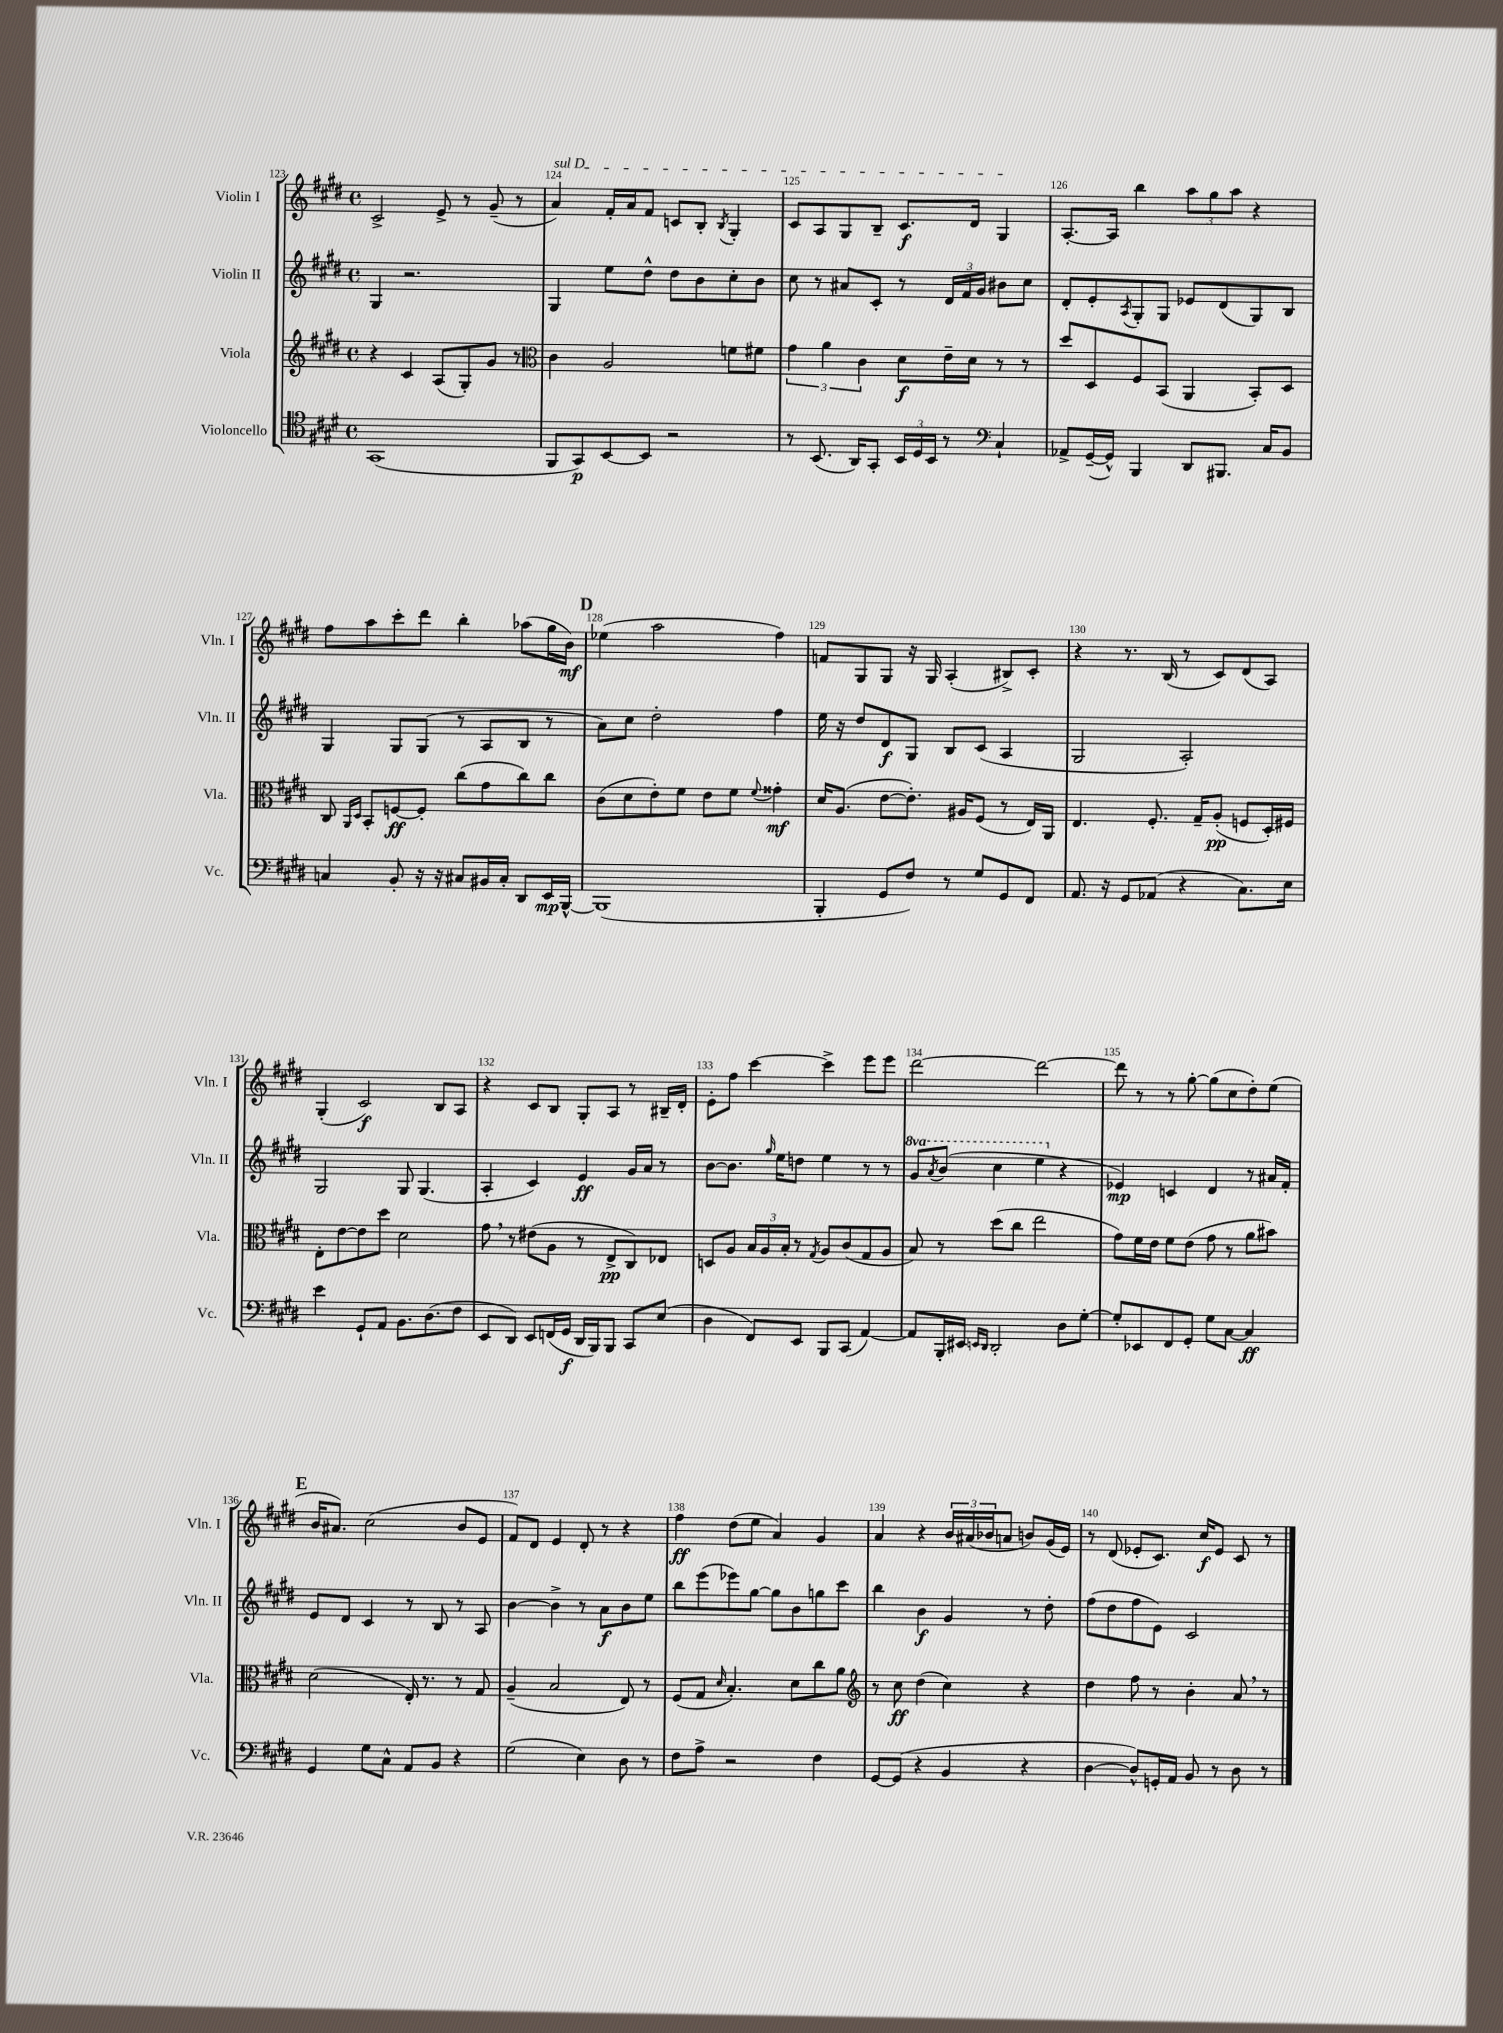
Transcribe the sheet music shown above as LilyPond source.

<<
\new StaffGroup <<
\new Staff = "s0" \with { instrumentName = "Violin I" shortInstrumentName = "Vln. I" } {
    \clef treble \key e \major \defaultTimeSignature \time 4/4
    cis'2-> e'8-> r8 gis'8--( r8 |
    \once \override TextSpanner.bound-details.left.text = \markup { \italic "sul D" } a'4\startTextSpan) fis'16-. a'16 fis'8 c'8 b8-. \acciaccatura { b8 } gis4-. |
    cis'8 a8 gis8 b8-- cis'8.\f dis'16 gis4\stopTextSpan |
    a8.~-. a16 b''4 \tuplet 3/2 { a''8 gis''8 a''8 } r4 |
    fis''8 a''8 cis'''8-. dis'''8 b''4-. aes''8( gis''16 b'16\mf) |
    \mark \markup { \bold "D" } ees''4( a''2 fis''4) |
    f'8 gis8 gis8 r16 gis16 a4-.( bis8->) cis'8-. |
    r4 r8. b16( r8 cis'8) dis'8( a8) |
    gis4-.( cis'2\f) b8 a8 |
    r4 cis'8 b8 gis8-. a8 r8 bis16-- dis'16-. |
    e'8-. fis''8 cis'''4~ cis'''4-> e'''8 e'''8 |
    dis'''2~ dis'''2~ |
    dis'''8 r8 r8 gis''8~-. gis''8( cis''8 dis''8-.) e''8( |
    \mark \markup { \bold "E" } b'16 ais'8.) cis''2( b'8 e'8 |
    fis'8) dis'8 e'4 dis'8-. r8 r4 |
    fis''4\ff dis''8( e''8 a'4) gis'4 |
    a'4 r4 \tuplet 3/2 { b'16 ais'16( bes'16 } a'8 b'8) gis'16( e'16) |
    r8 dis'8( ees'8-. cis'8.) cis''16\f ees'8 cis'8 r8 \bar "|." |
}
\new Staff = "s1" \with { instrumentName = "Violin II" shortInstrumentName = "Vln. II" } {
    \clef treble \key e \major \defaultTimeSignature \time 4/4 \set Staff.ottavationMarkups = #ottavation-simple-ordinals
    gis4 r2. |
    gis4 e''8 dis''8-^ dis''8 b'8 cis''8-. b'8 |
    cis''8 r8 ais'8 cis'8-. r8 \tuplet 3/2 { dis'16 fis'16 gis'16 } bis'8 cis''8 |
    dis'8-. e'8-. \acciaccatura { a8 } gis8-. gis8 ees'8 dis'8( gis8) b8 |
    gis4 gis8 gis8( r8 a8 b8 r8 |
    \mark \markup { \bold "D" } a'8) cis''8 dis''2-. fis''4 |
    e''16 r16 dis''8 dis'8\f gis8 b8 cis'8( a4 |
    gis2 a2-.) |
    gis2 gis8 gis4.( |
    a4-. cis'4) e'4\ff gis'16 a'16 r8 |
    b'8~ b'8. \grace { gis''16 } e''16 d''8 e''4 r8 r8 |
    \ottava #1 gis''8 \acciaccatura { a''8 } b''8( cis'''4 e'''4 \ottava #0 r4 |
    ees'4\mp) c'4 dis'4 r8 ais'16 fis'16-. |
    \mark \markup { \bold "E" } e'8 dis'8 cis'4 r8 b8 r8 a8 |
    b'4~ b'4-> r8 a'8\f b'8 e''8 |
    b''8 e'''8( ees'''8) gis''8~ gis''8 b'8 g''8 cis'''8 |
    b''4 b'4\f gis'4 r8 dis''8-. |
    fis''8( dis''8 fis''8 e'8) cis'2 \bar "|." |
}
\new Staff = "s2" \with { instrumentName = "Viola" shortInstrumentName = "Vla." } {
    \clef treble \key e \major \defaultTimeSignature \time 4/4
    r4 cis'4 a8( gis8-.) gis'8 r8 |
    \clef alto cis'4 a2 f'8 fis'8 |
    \tuplet 3/2 { gis'4 a'4 cis'4 } dis'8\f e'16-- dis'16 r8 r8 |
    dis''8 dis8 fis8 b,8( a,4 b,8-.) dis8 |
    cis8 \grace { a,16 dis16 } b,8-. f8~\ff f8-. cis''8( gis'8 cis''8) cis''8 |
    \mark \markup { \bold "D" } cis'8( dis'8 e'8-.) fis'8 e'8 fis'8 \appoggiatura { fis'8 } gisis'4-.\mf |
    dis'16 a8.( e'8~ e'8.-.) ais16 fis8( r8 e16) a,16 |
    e4. fis8.-. gis16-- a8-.\pp( f8 dis16-.) fis16 |
    e8-. e'8~ e'8 dis''8 dis'2 |
    gis'8 \breathe r8 eis'8( a8 r8 e8->\pp cis8) ees8 |
    d8 a8 \tuplet 3/2 { b16 a16 b16-. } r8 \acciaccatura { gis8 } a8 cis'8( gis8 a8 |
    b8) r8 dis''8( cis''8 e''2 |
    gis'8) fis'16 e'16 fis'8 e'8( gis'8 r8 a'8 bis'8) |
    \mark \markup { \bold "E" } dis'2( e16-.) r8. r8 gis8 |
    a4--( b2 e8) r8 |
    fis8( gis8 \grace { dis'16 } b4.-.) dis'8 cis''8 a'8 |
    \clef treble r8 cis''8\ff dis''4( cis''4) r4 |
    dis''4 fis''8 r8 b'4-. a'8 \breathe r8 \bar "|." |
}
\new Staff = "s3" \with { instrumentName = "Violoncello" shortInstrumentName = "Vc." } {
    \clef tenor \key e \major \defaultTimeSignature \time 4/4
    gis,1( |
    fis,8 gis,8\p) b,8~ b,8 r2 |
    r8 b,8.( a,16) gis,8-. \tuplet 3/2 { b,16 dis16 b,16 } r8 \clef bass cis4-! |
    aes,8-> gis,16~--( gis,16-^) b,,4 dis,8 bis,,8. cis16 b,8 |
    c4 b,8-. r16 r16 cis8 bis,16 cis16-. dis,8 e,16\mp b,,16~-^ |
    \mark \markup { \bold "D" } b,,1( |
    b,,4-. gis,8 fis8) r8 gis8 gis,8 fis,8 |
    a,8. r16 gis,8 aes,8( r4 cis8.) e16 |
    e'4 gis,8-! a,8 b,8. dis8.( fis8 |
    e,8 dis,8) e,8 f,16( gis,16\f dis,16 b,,16) b,,8 cis,8 e8( |
    dis4 fis,8) e,8 b,,8 cis,8( a,4~) |
    a,8 b,,16-. eis,16 \grace { e,16 dis,16 } dis,2-. dis8 gis8~-. |
    gis8-. ees,8 fis,8 gis,8-. gis8 cis8~ cis4\ff |
    \mark \markup { \bold "E" } gis,4 gis8 cis8-^ a,8 b,8 r4 |
    gis2( e4) dis8 r8 |
    fis8 a8-> r2 fis4 |
    gis,8~ gis,8( r4 b,4 r4 |
    dis4~ dis8-^) g,16-. a,16 b,8 r8 dis8 r8 \bar "|." |
}
>>
>>
\layout { \context { \Score currentBarNumber = #123 \override BarNumber.break-visibility = ##(#f #t #t) barNumberVisibility = #all-bar-numbers-visible } }
